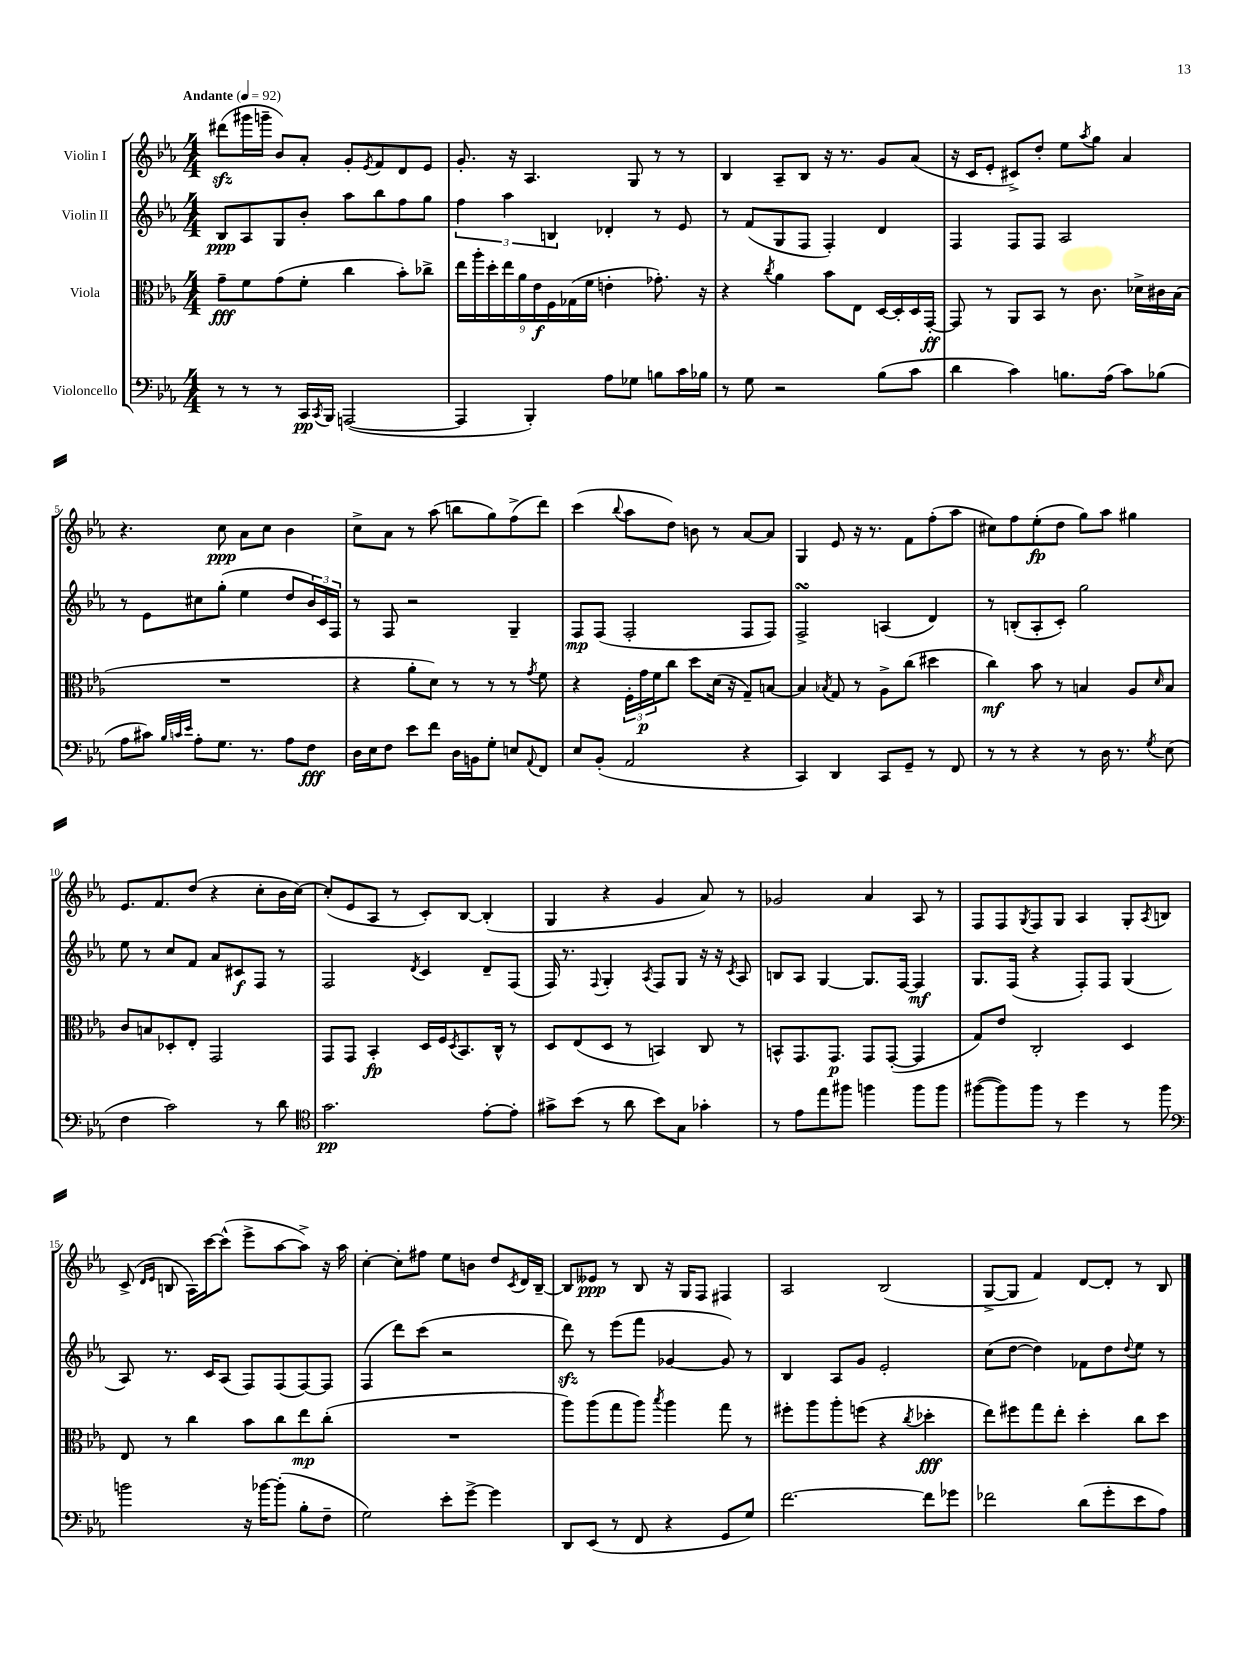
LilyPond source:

<<
\new StaffGroup <<
\new Staff = "s0" \with { instrumentName = "Violin I" } {
    \clef treble \key ees \major \numericTimeSignature \time 4/4 \tempo "Andante" 4 = 92
    dis'''8\sfz( gis'''16 g'''16-- bes'8) aes'8-. g'8-. \acciaccatura { ees'8 } f'8 d'8 ees'8 |
    g'8.-. r16 aes4. g8 r8 r8 |
    bes4 aes8-- bes8 r16 r8. g'8 aes'8( |
    r16 c'16 ees'8-. cis'8->) d''8-. ees''8 \acciaccatura { aes''8 } g''8 aes'4 |
    r4. c''8\ppp aes'8 c''8 bes'4 |
    c''8-> aes'8 r8 aes''8( b''8 g''8) f''8->( d'''8) |
    c'''4( \appoggiatura { bes''8 } aes''8 d''8) b'8 r8 aes'8~ aes'8 |
    g4 ees'8 r16 r8. f'8 f''8-.( aes''8 |
    cis''8) f''8 ees''8-.\fp( d''8 g''8) aes''8 gis''4 |
    ees'8. f'8. d''8( r4 c''8-. bes'16 c''16~) |
    c''8-.( ees'8 aes8 r8 c'8-.) bes8~ bes4-.( |
    g4 r4 g'4 aes'8) r8 |
    ges'2 aes'4 aes8 r8 |
    f8 f8 \acciaccatura { g8 } f8 g8 aes4 g8-. \acciaccatura { aes8 } b8 |
    c'8->( \grace { d'16 ees'16 } b8 aes16) c'''16~ c'''8-^( ees'''8-> aes''8~ aes''8->) r16 aes''16 |
    c''4~-. c''8-. fis''8 ees''8 b'8 d''8 \acciaccatura { c'8 } d'16 bes16~-- |
    bes8 eeses'8\ppp r8 bes8 r16 g16 f8 fis4 |
    aes2 bes2( |
    g8~-> g8 f'4) d'8~ d'8-. r8 bes8 \bar "|." |
}
\new Staff = "s1" \with { instrumentName = "Violin II" } {
    \clef treble \key ees \major \numericTimeSignature \time 4/4
    bes8\ppp aes8 g8 bes'8-. aes''8 bes''8 f''8 g''8 |
    \tuplet 3/2 { f''4 aes''4 b4 } des'4-. r8 ees'8 |
    r8 f'8( g8 f8 f4-.) d'4 |
    f4 f8 f8 aes2 |
    r8 ees'8 cis''8 g''8-.( ees''4 d''8 \tuplet 3/2 { bes'16) c'16 f16 } |
    r8 f8 r2 g4-- |
    f8\mp f8( f2-. f8 f8) |
    f2->\turn a4( d'4) |
    r8 b8-.( aes8-. c'8-.) g''2 |
    ees''8 r8 c''8 f'8 aes'8 cis'8\f f8 r8 |
    f2 \acciaccatura { d'8 } c'4 d'8-- f8( |
    f16) r8. \appoggiatura { f8 } g4-. \acciaccatura { aes8 } f8 g8 r16 r16 \acciaccatura { c'8 } aes8 |
    b8 aes8 g4~ g8. f16~ f4\mf |
    g8. f16( r4 f8-.) f8 g4( |
    aes8) r8. c'16 aes8( f8) f8( f8~) f8 |
    f4( d'''8) c'''8( r2 |
    d'''8\sfz) r8 ees'''8( f'''8 ges'4~ ges'8) r8 |
    bes4 aes8 g'8 ees'2-. |
    c''8( d''8~ d''4) fes'8 d''8 \appoggiatura { d''8 } ees''8 r8 \bar "|." |
}
\new Staff = "s2" \with { instrumentName = "Viola" } {
    \clef alto \key ees \major \numericTimeSignature \time 4/4
    g'8--\fff f'8 g'8( f'8-. c''4 bes'8-.) ces''8-> |
    \tuplet 9/8 { ees''16 aes''16-. d''16-. ees''16 aes'16 ees'16\f f16 ges16( f'16 } e'4-. ges'8.-.) r16 |
    r4 \acciaccatura { c''8 } aes'4 bes'8 ees8 d16~ d16-. d16 g,16~-.\ff |
    g,8 r8 aes,8 bes,8 r8 c'8. des'16-> cis'16 bes16( |
    R1 |
    r4 aes'8-. d'8) r8 r8 r8 \acciaccatura { g'8 } f'8 |
    r4 \tuplet 3/2 { f16-. g'16\p f'16 } c''8 d''8 d'16( r16 g8--) b8~ |
    b4 \acciaccatura { bes8 } g8 r8 aes8-> c''8( dis''4 |
    c''4\mf) bes'8 r8 b4 aes8 \grace { d'16 } b8 |
    c'8 b8 des8-. ees8-. g,2 |
    g,8 g,8 bes,4-.\fp d16 f16 \acciaccatura { d8 } bes,8. c16-^ r8 |
    d8 ees8( d8 r8 b,4) c8 r8 |
    b,8-^ g,8. g,8.\p g,8 g,8~-.( g,4 |
    g8) ees'8 c2-. d4 |
    ees8 r8 c''4 bes'8 c''8 ees''8\mp c''8-.( |
    R1 |
    aes''8) aes''8( g''8 aes''8) \acciaccatura { bes''8 } aes''4 g''8 r8 |
    fis''8-. aes''8 aes''8-. f''8( r4 \acciaccatura { c''8 } des''4-.\fff |
    ees''8) fis''8 g''8 ees''8-. d''4-. c''8 d''8 \bar "|." |
}
\new Staff = "s3" \with { instrumentName = "Violoncello" } {
    \clef bass \key ees \major \numericTimeSignature \time 4/4
    r8 r8 r8 c,16\pp \acciaccatura { c,8 } bes,,16 a,,2~( |
    a,,4 bes,,4-.) aes8 ges8 b8 c'16 bes16 |
    r8 g8 r2 bes8( c'8 |
    d'4 c'4) b8. aes16( c'8) bes8( |
    aes8 cis'8) \grace { bes32 c'32 ees'32 } aes8-. g8. r8. aes8 f8\fff |
    d16 ees16 f8 ees'8 f'8 d16 b,16 g8-. e8 \appoggiatura { aes,8 } f,8 |
    ees8 bes,8-.( aes,2 r4 |
    c,4) d,4 c,8 g,8-- r8 f,8 |
    r8 r8 r4 r8 d16 r8. \acciaccatura { g8 } ees8( |
    f4 c'2) r8 d'8 |
    \clef tenor g'2.\pp ees'8~-. ees'8-. |
    gis'8-> bes'8( r8 aes'8 bes'8) g8 ges'4-. |
    r8 ees'8 ees''8 fis''8 f''4 f''8 f''8 |
    fis''8~( fis''8) fis''8 r8 d''4 r8 fis''8 |
    \clef bass b'2 r16 bes'16~ bes'8-.( bes8-. f8-- |
    g2) ees'8-. g'8~-> g'4 |
    d,8 ees,8( r8 f,8 r4 g,8 g8) |
    f'2.~ f'8 ges'8 |
    fes'2 d'8( g'8-. ees'8 aes8) \bar "|." |
}
>>
>>
